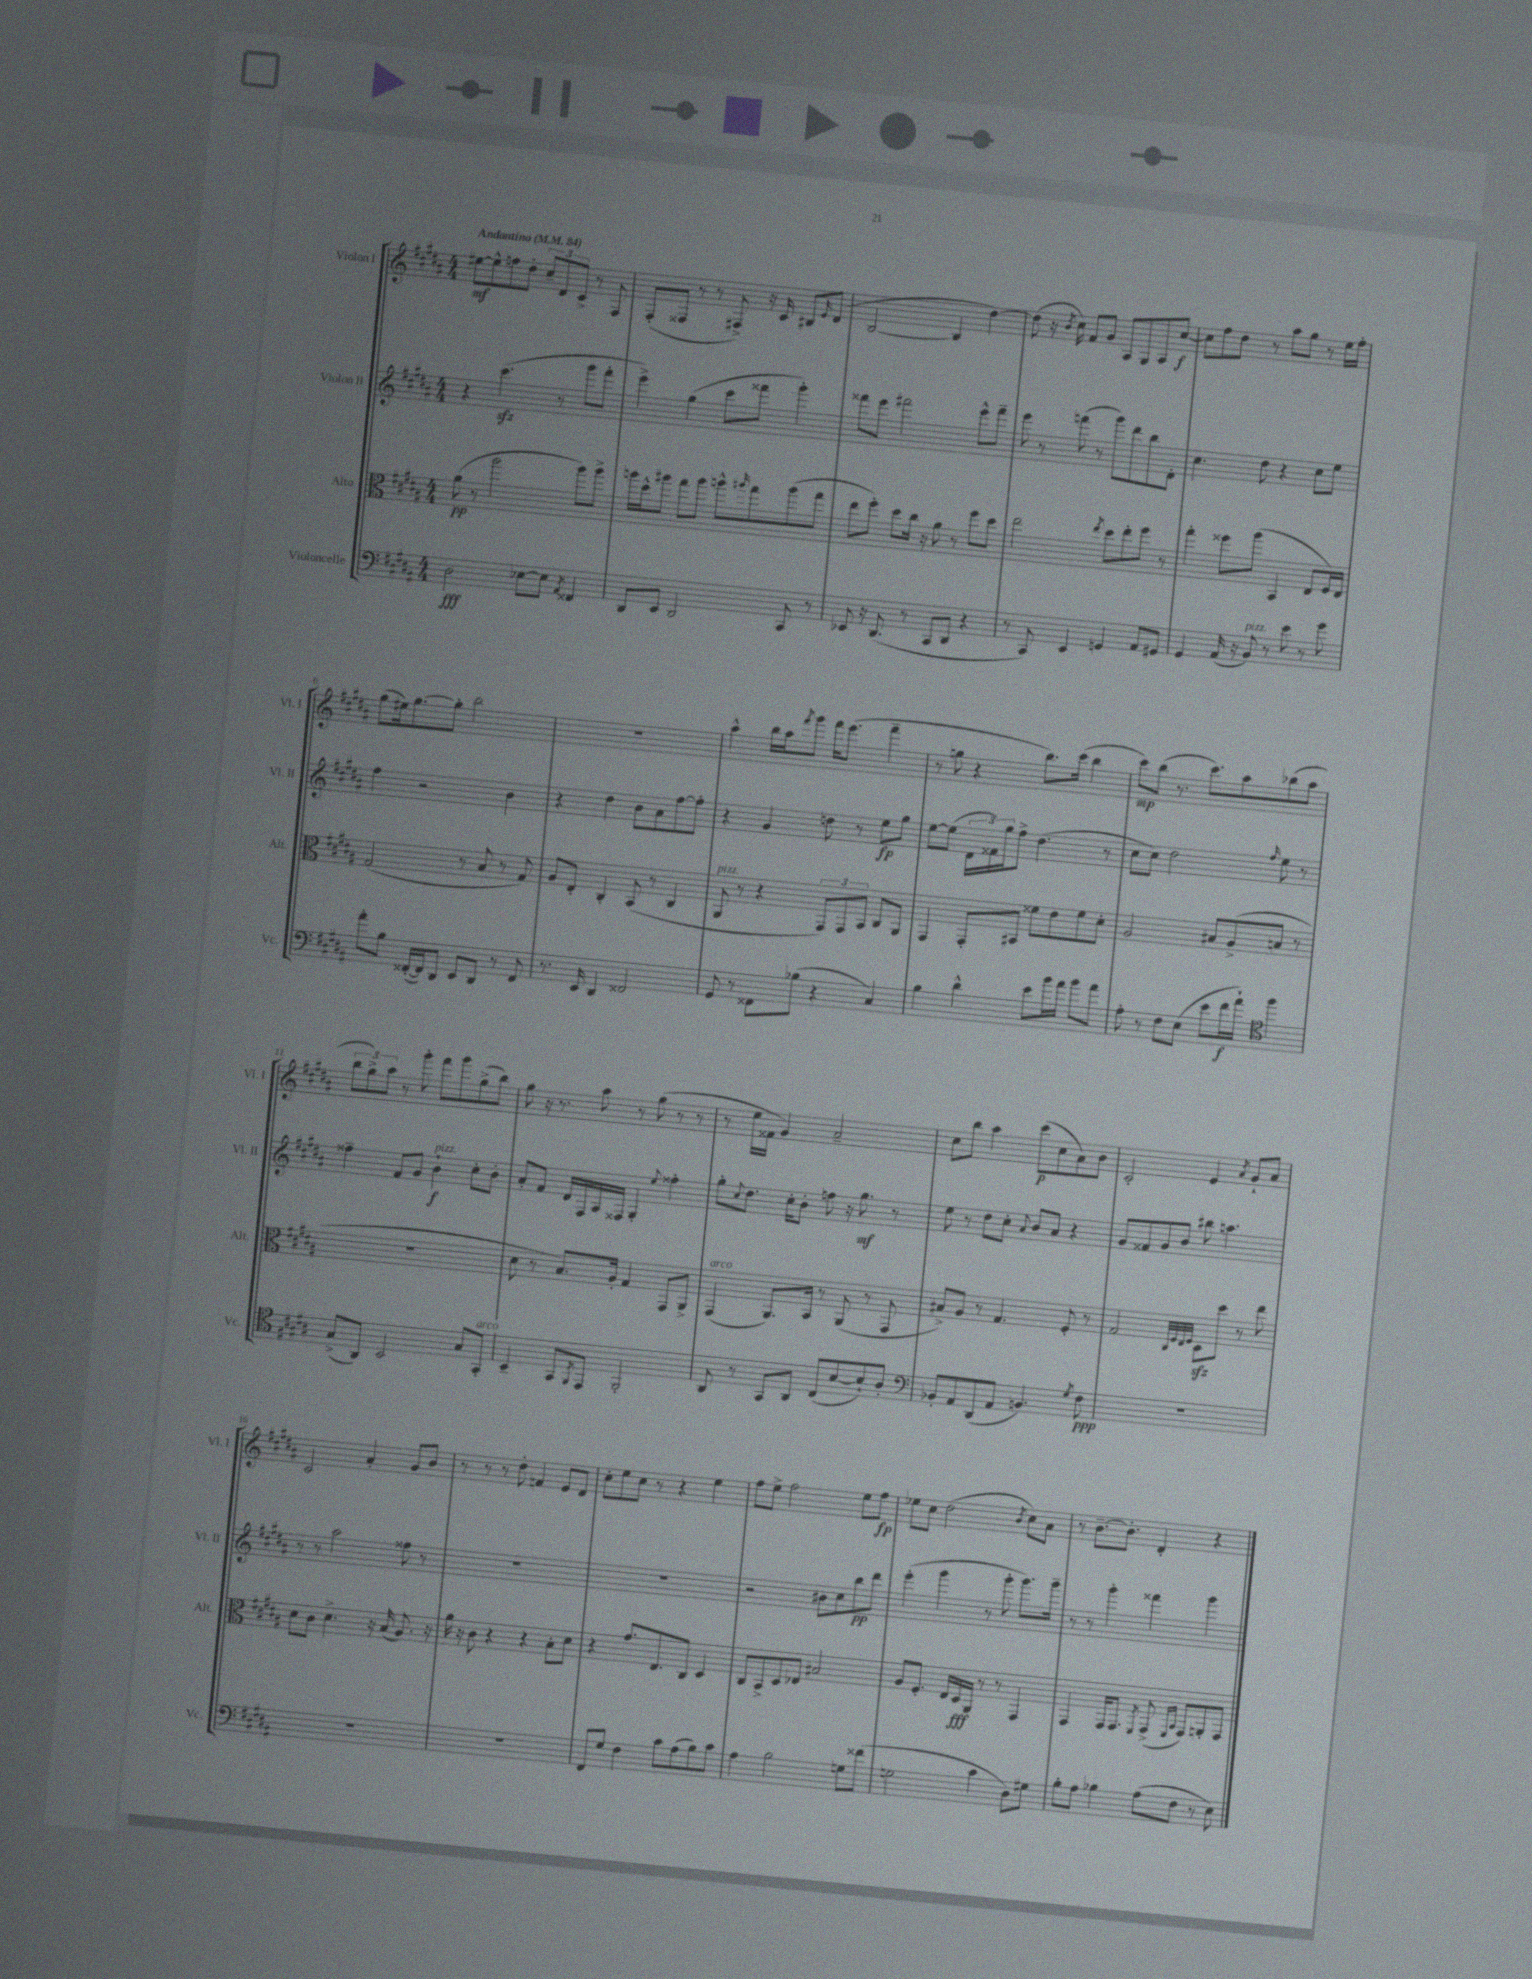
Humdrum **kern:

**kern	**dynam	**kern	**dynam	**kern	**dynam	**kern	**dynam
*part4	*part4	*part3	*part3	*part2	*part2	*part1	*part1
*staff4	*staff4	*staff3	*staff3	*staff2	*staff2	*staff1	*staff1
*I"Violoncelle	*	*I"Alto	*	*I"Violon II	*	*I"Violon I	*
*I'Vc.	*	*I'Alt.	*	*I'Vl. II	*	*I'Vl. I	*
*clefF4	*	*clefC3	*	*clefG2	*	*clefG2	*
*k[f#c#g#d#a#]	*	*k[f#c#g#d#a#]	*	*k[f#c#g#d#a#]	*	*k[f#c#g#d#a#]	*
*M4/4	*	*M4/4	*	*M4/4	*	*M4/4	*
*MM84	*	*MM84	*	*MM84	*	*MM84	*
=1	=1	=1	=1	=1	=1	=1	=1
!	!	!	!	!	!	!LO:TX:a:B:t=Andantino	!
2D#\	fff	(8a#\	pp	4r	.	[8ee#X\L	mf
.	.	8r	.	.	.	8ee#^^\]	.
.	.	2aa#\	.	(4.ccc#zz\	.	8ffn\	.
.	.	.	.	.	.	8dd#'\J	.
[8E-X\L	.	.	.	.	.	12cc#~/L	.
.	.	.	.	.	.	12d#/	.
8E-\J]	.	.	.	8r	.	.	.
.	.	.	.	.	.	12c#^/J	.
8qAA#/	.	.	.	.	.	.	.
4FF##X/	.	8aa#\L)	.	8ggg#\L	.	8r	.
.	.	8aa#^\J	.	8fff#'\J	.	8F#/	.
=2	=2	=2	=2	=2	=2	=2	=2
8DD#/L	.	16aan\LL	.	4eee^\)	.	(8F#'/L	.
.	.	16dd#^^\J	.	.	.	.	.
8EE/J	.	8aa#X\J	.	.	.	8F##X/J	.
2DD#/	.	8gg#\L	.	(4gg#\	.	8r	.
.	.	8aa#\J	.	.	.	8r	.
.	.	8aan^^\L	.	8ccc#\L	.	8F#X^/)	.
.	.	16qqaa#X/	.	.	.	.	.
.	.	8gg#\	.	8fff##X\J	.	16r	.
.	.	.	.	.	.	16c#/	.
8CC#/	.	(8aa#\	.	4ggg#'\)	.	8B#X/L	.
.	.	.	.	.	.	16qqe/	.
8r	.	8gg#\J	.	.	.	(8d#/J	.
=3	=3	=3	=3	=3	=3	=3	=3
8EE-X/	.	8ee\L	.	8fff##X\L	.	[2B/	.
16r	.	8ff#'\J)	.	8eee\J	.	.	.
(8.DD#/	.	.	.	.	.	.	.
.	.	8dd#\L	.	2fff#X\	.	.	.
8r	.	16cc#\Jk	.	.	.	.	.
.	.	16r	.	.	.	.	.
8CC#/L	.	8a#\	.	.	.	4B/]	.
8DD#/J	.	8r	.	.	.	.	.
4r	.	8ff#\L	.	8eee^^\L	.	[4dd#\)	.
.	.	8dd#\J	.	8fff#~\J	.	.	.
=4	=4	=4	=4	=4	=4	=4	=4
8r	.	2ee\	.	8eee\	.	(8dd#\]	.
8CC#/)	.	.	.	8r	.	16r	.
.	.	.	.	.	.	8qb/	.
.	.	.	.	.	.	16cc#\)	.
4EE/	.	.	.	(8fffn\	.	8f#/L	.
.	.	.	.	8r	.	8g#/J	.
.	.	8qee/	.	.	.	.	.
4GGn/	.	8dd#\L	.	8ggg#\L)	.	8A#/L	.
.	.	8ee'\	.	8ddd#\	.	8G#/	.
8AA#/L	.	8ff#\J	.	8bb\	.	8A#/	.
8GG#X/J	.	8r	.	8d#'\J	.	[8cc#/J	f
=5	=5	=5	=5	=5	=5	=5	=5
4GG#/	.	4gg#'\	.	4.cc#\	.	8cc#\L]	.
.	.	.	.	.	.	8ff#\	.
(16AA#/	.	8ff##X\L	.	.	.	8dd#\J	.
16r	.	.	.	.	.	.	.
!LO:TX:a:i:t=pizz.	!	!	!	!	!	!	!
8BB/)	.	(8aa#\J	.	8dd#\	.	8r	.
8r	.	4BB/	.	4r	.	8aa#\L	.
8e\	.	.	.	.	.	8gg#\J	.
8r	.	8E/L	.	8cc#\L	.	8r	.
8g#\	.	16F#/L)	.	8ee\J	.	16ee\LL	.
.	.	16E/JJ	.	.	.	16ff#'\JJ	.
!!LO:LB:g=z
=6	=6	=6	=6	=6	=6	=6	=6
8a#'\L	.	(2G#/	.	4ff#\	.	(8gg#\L	.
8B\J	.	.	.	.	.	16ee#X\k)	.
.	.	.	.	.	.	[8.gg#\	.
([16FF##X'/LL	.	.	.	2r	.	.	.
16FF##/J])	.	.	.	.	.	.	.
8DD#/J	.	.	.	.	.	8gg#'\J]	.
8EE/L	.	8r	.	.	.	2bb\	.
8DD#/J	.	8B/	.	.	.	.	.
8r	.	8r	.	4b\	.	.	.
8FF##/	.	8G#/)	.	.	.	.	.
=7	=7	=7	=7	=7	=7	=7	=7
8.r	.	8A#/L	.	4r	.	1r	.
.	.	8E'/J	.	.	.	.	.
16EE/	.	.	.	.	.	.	.
4DD#/	.	4C#'/	.	4dd#\	.	.	.
2FF##X/	.	(8BB/	.	8b\L	.	.	.
.	.	8r	.	8a#\	.	.	.
.	.	4C#/	.	[8ff#\	.	.	.
.	.	.	.	8ff#'\J]	.	.	.
=8	=8	=8	=8	=8	=8	=8	=8
!	!	!LO:TX:a:i:t=pizz.	!	!	!	!	!
8GG#/	.	8AA#/	.	4r	.	4aa#^^\	.
8r	.	8r	.	.	.	.	.
8FF##X\L	.	4r	.	4g#/	.	16bb\LL	.
.	.	.	.	.	.	16aa#\J	.
.	.	.	.	.	.	8qfff#/	.
(8B-X\J	.	.	.	.	.	8ggg#\J	.
4r	.	12GG#/L)	.	8ddn\	.	16fff#\KL	.
.	.	.	.	.	.	(8.eee\J	.
.	.	12GG#/	.	.	.	.	.
.	.	.	.	8r	.	.	.
.	.	12BB/J	.	.	.	.	.
4C#/)	.	8C#/L	.	8ee\L	fp	4fff#~\	.
.	.	8AA#/J	.	8gg#\J	.	.	.
=9	=9	=9	=9	=9	=9	=9	=9
4B\	.	4GG#/	.	[8ee\L	.	8r	.
.	.	.	.	(8ee\J]	.	8ggn\	.
4d#^^\	.	8GG#'/L	.	24d#\LL	.	4r	.
.	.	.	.	24f##X\)	.	.	.
.	.	.	.	24gg#\J	.	.	.
.	.	8BB#X/J	.	8ff#^\J	.	.	.
8e\L	.	8f##X\L	.	(4.dd#\	.	8.bb\L)	.
16b\L	.	8e\	.	.	.	.	.
16a#\JJ	.	.	.	.	.	(16ccc#\Jk	.
8b\L	.	8f##\	.	.	.	4bb\	.
8a#\J	.	8d#'\J	.	8r	.	.	.
=10	=10	=10	=10	=10	=10	=10	=10
8A#'\	.	2A#/	.	8cc#\L	.	8ccc#\L)	mp
8r	.	.	.	8cc#\J)	.	(8bb\J	.
8F#\L	.	.	.	2dd#\	.	8.r	.
(8E\J	.	.	.	.	.	.	.
.	.	.	.	.	.	8.ccc#\L)	.
8e\L	.	8B#X/L	.	.	.	.	.
16f#\L	f	(8A#^/	.	.	.	8aa#\	.
16a#`\JJ)	.	.	.	.	.	.	.
*clefC4	*	*	*	*	*	*	*
.	.	.	.	16qqff#/	.	.	.
4ff#\	.	8Bn/J	.	8ee\	.	(8bb-X\	.
.	.	8r	.	8r	.	8aa#\J	.
!!LO:LB:g=z
=11	=11	=11	=11	=11	=11	=11	=11
(8G#^/L	.	1r	.	4ff##X~\	.	12bb\L	.
.	.	.	.	.	.	12gg#^\)	.
8AA#/J)	.	.	.	.	.	.	.
.	.	.	.	.	.	12aa#\J	.
2BB/	.	.	.	8f#/L	.	8r	.
.	.	.	.	8g#/J	.	8ggg#'\	.
!	!	!	!	!LO:TX:a:i:t=pizz.	!	!	!
.	.	.	.	4b`\	f	8fff#\L	.
.	.	.	.	.	.	8ggg#\	.
8G#/L	.	.	.	8cc#'\L	.	(8gg#^\	.
!LO:TX:a:i:t=arco	!	!	!	!	!	!	!
8GG#'/J	.	.	.	8b'\J	.	8bb\J)	.
=12	=12	=12	=12	=12	=12	=12	=12
4BB~/	.	8d#\	.	8a#'/L	.	8gg#\	.
.	.	8r	.	8f#/J	.	16r	.
.	.	.	.	.	.	8.r	.
8GG#/L	.	8.B/L)	.	16d#/LL	.	.	.
.	.	.	.	16F#/	.	.	.
8qFF#/	.	.	.	.	.	.	.
8EE/J	.	.	.	16A#/	.	8aa#\	.
.	.	16A#'/Jk	.	16F##X/JJ	.	.	.
2FF#'/	.	4G#/	.	4G#'/	.	8r	.
.	.	.	.	.	.	(8gg#\	.
.	.	.	.	8qqee/	.	.	.
.	.	8GG#/L	.	4ff##X'\	.	8r	.
.	.	8AA#^/J	.	.	.	8r	.
=13	=13	=13	=13	=13	=13	=13	=13
!	!	!LO:TX:a:i:t=arco	!	!	!	!	!
8AA#/	.	(4GG#/	.	8gg#'\L	.	8r	.
.	.	.	.	8qqcc#/	.	.	.
8r	.	.	.	8.dd#\J	.	16ee\LL	.
.	.	.	.	.	.	16f##X\JJ	.
8GG#/L	.	8.AA#/L)	.	.	.	4g#/)	.
.	.	.	.	16cc#'\KL	.	.	.
8AA#/J	.	.	.	8b'\J	.	.	.
.	.	16BB/Jk	.	.	.	.	.
(8C#/L	.	8r	.	8ffn\	.	2a#~/	.
[8B/	.	(8AA#/	.	16r	.	.	.
.	.	.	.	8.gg#\	mf	.	.
8B`/])	.	8r	.	.	.	.	.
8A#'/J	.	8GG#/	.	8r	.	.	.
=14	=14	=14	=14	=14	=14	=14	=14
*clefF4	*	*	*	*	*	*	*
8BB-X'/L	.	8B#X^/L)	.	8ee\	.	8cc#\L	.
8AA#/	.	8A#/J	.	8r	.	8bb\J	.
(8DD#/	.	8r	.	8dd#\L	.	4aa#\	.
8AA#/J	.	4.G#/	.	8cc#'\J	.	.	.
.	.	.	.	8qqa#/	.	.	.
4.BBn/)	.	.	.	8b/L	.	(8ccc#\L	p
.	.	.	.	8a#/J	.	8cc#\	.
.	.	8F#'/	.	4r	.	8a#\)	.
8qG#/	.	.	.	.	.	.	.
8F#\	ppp	8r	.	.	.	8b\J	.
=15	=15	=15	=15	=15	=15	=15	=15
1r	.	2G#/	.	8g#/L	.	2c#'/	.
.	.	.	.	8f##X/	.	.	.
.	.	.	.	8g#/	.	.	.
.	.	.	.	8b/J	.	.	.
.	.	32qqC#/LLL	.	.	.	.	.
.	.	32qqF#/	.	.	.	.	.
.	.	32qqE/	.	.	.	.	.
.	.	32qqF#/JJJ	.	.	.	.	.
.	.	8D#zz\L	.	8bb#X\	.	4e/	.
.	.	8dd#\J	.	4.aan\	.	.	.
.	.	.	.	.	.	8qa#/	.
.	.	8r	.	.	.	8g#`/L	.
.	.	8ee\	.	.	.	8a#/J	.
!!LO:LB:g=z
=16	=16	=16	=16	=16	=16	=16	=16
1r	.	8d#\L	.	8r	.	2c#/	.
.	.	8c#\J	.	8r	.	.	.
.	.	4.d#^\	.	2aa#\	.	.	.
.	.	.	.	.	.	4a#'/	.
.	.	16r	.	.	.	.	.
.	.	(16B/	.	.	.	.	.
.	.	8.A#/)	.	8ff##X\	.	8g#/L	.
.	.	.	.	8r	.	8b/J	.
.	.	16r	.	.	.	.	.
=17	=17	=17	=17	=17	=17	=17	=17
1r	.	16a#\	.	1r	.	8r	.
.	.	16r	.	.	.	.	.
.	.	8c#\	.	.	.	8r	.
.	.	4r	.	.	.	8r	.
.	.	.	.	.	.	8dd#'\	.
.	.	4r	.	.	.	4fn/	.
.	.	8B'\L	.	.	.	8e/L	.
.	.	8d#\J	.	.	.	8d#/J	.
=18	=18	=18	=18	=18	=18	=18	=18
8FF#/L	.	4r	.	1r	.	8cc#'\L	.
8G#/J	.	.	.	.	.	8ee\	.
4F#\	.	8.g#/L	.	.	.	8cc#\J	.
.	.	.	.	.	.	8r	.
.	.	8.E/	.	.	.	.	.
8c#\L	.	.	.	.	.	4r	.
(8A#\	.	8C#/J	.	.	.	.	.
8B\)	.	4D#/	.	.	.	4ee\	.
8c#\J	.	.	.	.	.	.	.
=19	=19	=19	=19	=19	=19	=19	=19
4A#\	.	8C#/L	.	2r	.	8ff#\L	.
.	.	8BB^/	.	.	.	8ee^\J	.
2B\	.	8D#/	.	.	.	2ff#\	.
.	.	8E-X/J	.	.	.	.	.
.	.	2B#X/	.	8b#X\L	.	.	.
.	.	.	.	8cc#\	.	.	.
8Gn\L	.	.	.	8bb\	pp	8ee\L	.
(8f##X\J	.	.	.	8ddd#\J	.	8ff#\J	fp
=20	=20	=20	=20	=20	=20	=20	=20
2Gn\	.	8A#/L	.	(4eee'\	.	8ee-X\L	.
.	.	8.F#'/J	.	.	.	8cc#\J	.
.	.	.	.	4ggg#\	.	(2dd#\	.
.	.	16E/LL	.	.	.	.	.
.	.	16D#/	fff	.	.	.	.
.	.	16AA#/JJ	.	.	.	.	.
4c#\	.	8r	.	8r	.	.	.
.	.	8r	.	8ggg#'\	.	.	.
.	.	.	.	.	.	8qb/	.
8D#\L)	.	4GG#/	.	8.ggg#\L)	.	8cc#\L)	.
8G#X\J	.	.	.	.	.	8a#\J	.
.	.	.	.	16ggg#~\Jk	.	.	.
=21	=21	=21	=21	=21	=21	=21	=21
8B'\L	.	4GG#/	.	8r	.	8r	.
8A#\J	.	.	.	8r	.	[8.b~\L	.
4B-X\	.	16GG#/KL	.	4ggg#'\	.	.	.
.	.	8.GG#/J	.	.	.	8.b'\J]	.
.	.	8qFF#/	.	.	.	.	.
(8A#\L	.	(8GG#^/	.	4fff##X\	.	4d#'/	.
.	.	16qqFF#/LL	.	.	.	.	.
.	.	16qqBB/JJ	.	.	.	.	.
8F#\J	.	8GG#/L)	.	.	.	.	.
8r	.	8AAn'/	.	4ggg#\	.	4r	.
8E\)	.	8GG#/J	.	.	.	.	.
==	==	==	==	==	==	==	==
*-	*-	*-	*-	*-	*-	*-	*-
